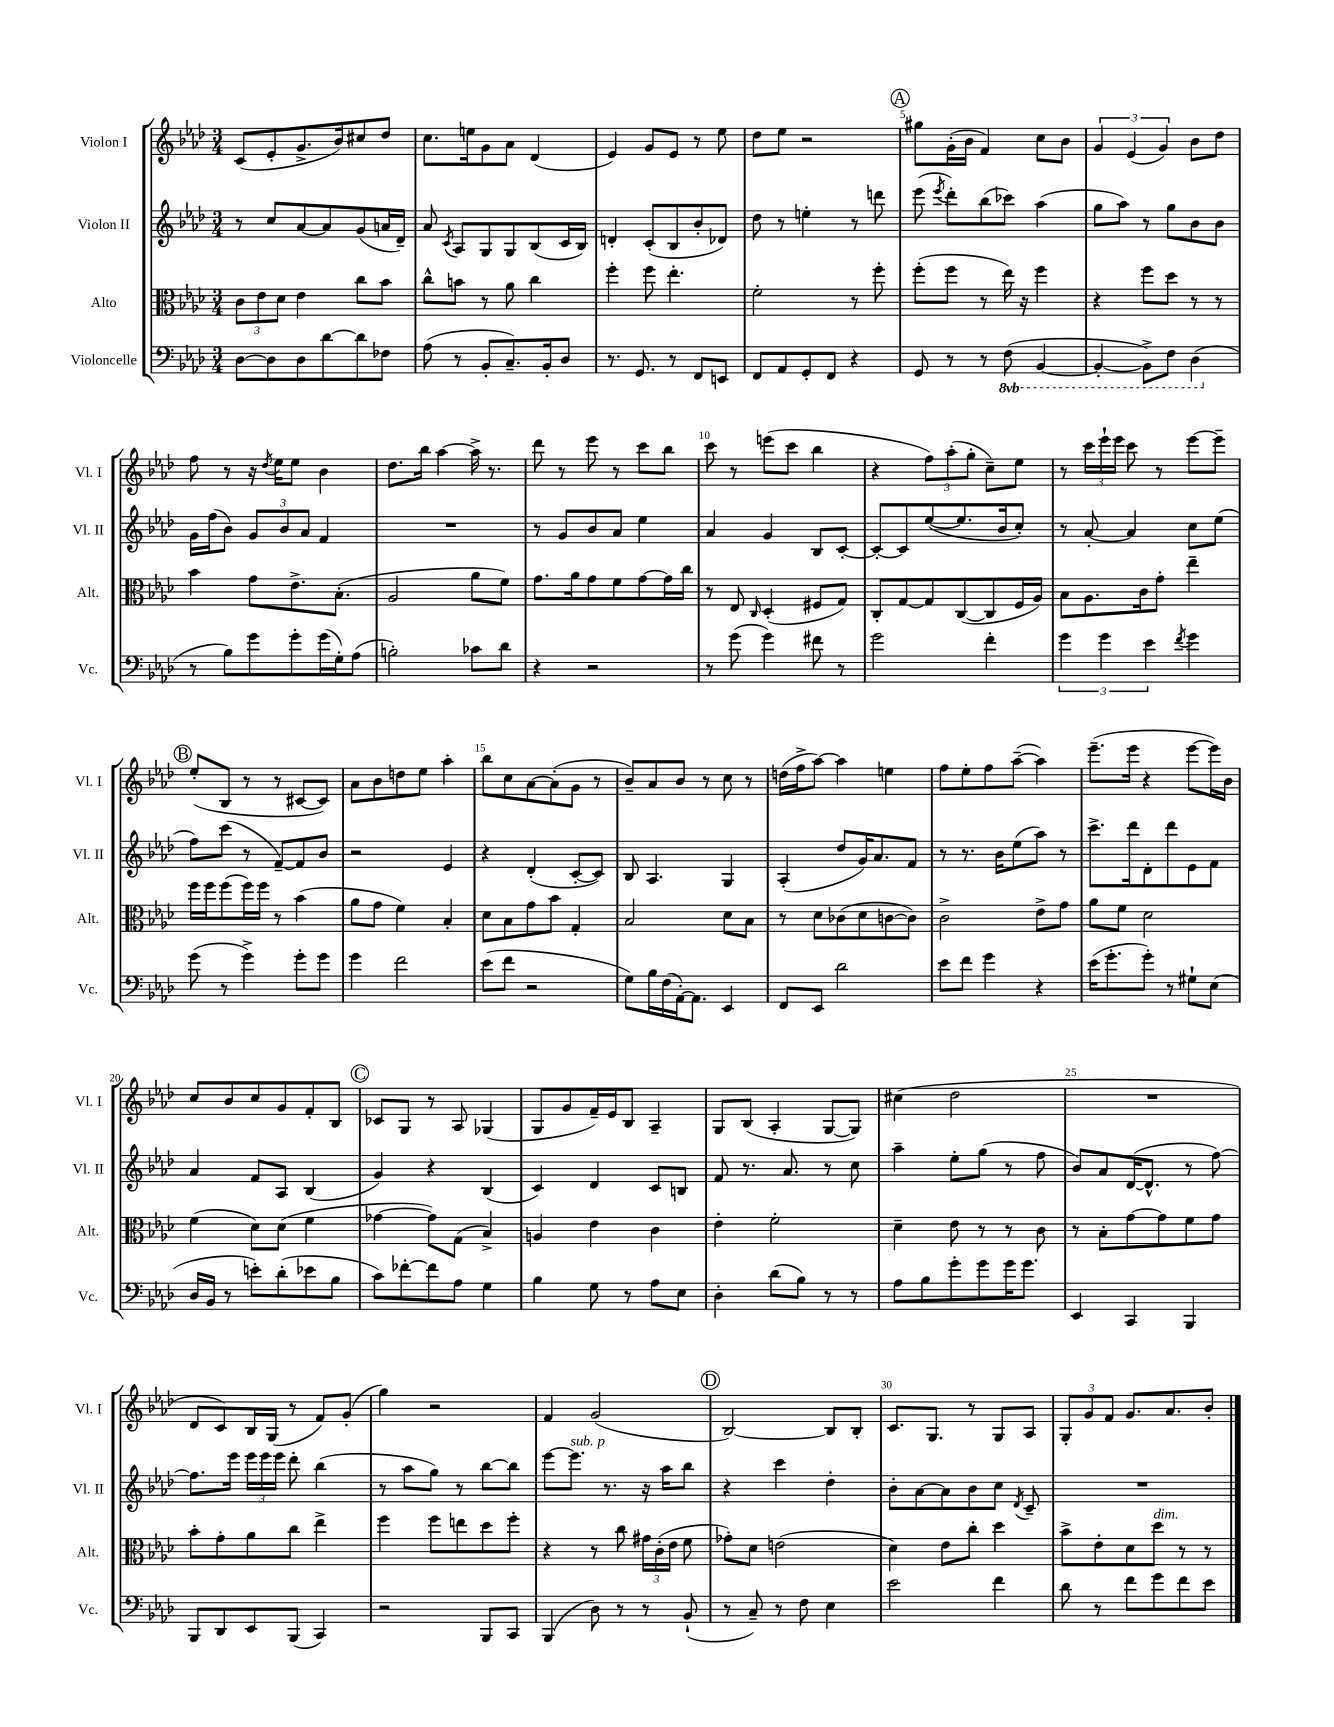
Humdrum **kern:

**kern	**kern	**kern	**kern
*staff4	*staff3	*staff2	*staff1
*clefF4	*clefC3	*clefG2	*clefG2
*k[b-e-a-d-]	*k[b-e-a-d-]	*k[b-e-a-d-]	*k[b-e-a-d-]
*M3/4	*M3/4	*M3/4	*M3/4
[8D-\L	12c\L	8r	(8c/L
.	12e-\	.	.
8D-\]	.	8cc/L	8e-'/
.	12d-\J	.	.
8D-\	4e-\	[8a-/	8.g^/
[8d-\	.	8a-/]	.
.	.	.	16b-/k)
8d-\]	8cc\L	(8g/	8cc#/
8F-\J	8b-\J	16a/L	8dd-/J
.	.	16d-~/JJ)	.
=	=	=	=
(8A-\	8cc^^\L	8a-/	8.cc\L
.	.	8qc/	.
8r	8b\J	8A-/L	.
.	.	.	16ee\k
8BB-'/L	8r	8G/	8g\
8.C~/)	8a-\	8G/	8a-\J
.	4cc\	(8B-/	(4d-/
16BB-'/k	.	.	.
8D-/J	.	16c/L	.
.	.	16B-/JJ)	.
=	=	=	=
8.r	4ff'\	4d'/	4e-/)
8.GG/	.	.	.
.	8ff\	(8c'/L	8g/L
8r	4.ee-'\	8B-/	8e-/J
8FF/L	.	8b-'/	8r
8EE/J	.	8d-/J)	8ee-\
=	=	=	=
8FF/L	2f'\	8dd-\	8dd-\L
8AA-/	.	8r	8ee-\J
8GG'/	.	4ee'\	2r
8FF/J	.	.	.
4r	8r	8r	.
.	8ff'\	8ddd\	.
=	=	=	=
8GG/	(8ff'\L	(8eee-\	8gg#\L
.	.	8qeee-/	.
8r	8ff\J	8ddd-'\L)	(16g'\L
.	.	.	16b-\JJ
8r	8r	(8bb-\	4f/)
(8FF\	16ee-\)	8ccc-\J)	.
.	16r	.	.
[4BBB-/	4ff\	(4aa-\	8cc\L
.	.	.	8b-\J
=	=	=	=
4BBB-'/_	4r	8gg\L	6g/
.	.	8aa-\J)	.
.	.	.	(6e-/
8BBB-^\]L)	8ff\L	8r	.
.	.	.	6g/)
8FF\J	8dd-\J	8gg\L	.
(4DD-\	8r	8b-\	8b-\L
.	8r	8b-\J	8dd-\J
=	=	=	=
8r	4b-\	16g\LL	8ff\
.	.	(16ff\J	.
8B-\L)	.	8b-\J)	8r
8g\	8g\L	12g/L	16r
.	.	.	8qdd-/
.	.	.	16ee-\LK
.	.	12b-/	.
8g'\	8.e-^\	.	8ee-\J
.	.	12a-/J	.
(16g\L	.	4f/	4b-\
16G'\J)	(8.B-'\J	.	.
(8A-\J	.	.	.
=	=	=	=
2B'\)	2A-/	2.r	8.dd-\L
.	.	.	16bb-\Jk
.	.	.	[4aa-\
8c-\L	8a-\L	.	16aa-^\]
.	.	.	8.r
8d-\J	8f\J)	.	.
=	=	=	=
4r	8.g\L	8r	8ddd-\
.	.	8g/L	8r
.	16a-\k	.	.
2r	8g\	8b-/	8eee-\
.	8f\	8a-/J	8r
.	[8g\	4ee-\	8ccc\L
.	16g\]L	.	8bb-\J
.	16cc\JJ	.	.
=	=	=	=
8r	8r	4a-/	8ccc\
(8g\	8E-/	.	8r
.	16qqC/	.	.
4g\)	(4D-'/	4g/	(8eee\L
.	.	.	8ccc\J
8f#\	8F#/L	8B-/L	4bb-\
8r	8G/J)	[8c'/J	.
=	=	=	=
2g\	8C'/L	8c'/_L	4r
.	[8G/	8c/]	.
.	8G/]	([8ee-/	12ff\L)
.	.	.	(12aa-'\
.	([8C/	8.ee-/]	.
.	.	.	12gg'\J
4f'\	8C/]	.	8cc~\L)
.	.	16b-/k	.
.	16F/L	8cc'/J)	8ee-\J
.	16A-/JJ)	.	.
=	=	=	=
6g\	8B-\L	8r	8r
.	8.A-\	[8a-'/	24ccc\LL
6g\	.	.	24eee-`\
.	.	.	24eee-\JJ
.	.	4a-/]	8ccc\
.	16c\k	.	.
6e-\	.	.	.
.	8g'\J	.	8r
8qf/	.	.	.
4g\	4ee-~\	8cc\L	[8eee-\L
.	.	(8ee-\J	8eee-~\]J
=	=	=	=
(8g\	16ff\LL	8ff\L)	(8ee-'/L
.	16ff\J	.	.
8r	(8ff\	(8ccc\J	8B-/J
4g^\)	16ff\L)	8r	8r
.	16ff\JJ	.	.
.	8r	[8f~/L)	8r
8g'\L	(4b-\	8f/]	[8c#/L
8g\J	.	8b-/J	8c#/]J)
=	=	=	=
4g\	8a-\L	2r	8a-\L
.	8g\J	.	8b-\
2f\	4f\)	.	8dd\
.	.	.	8ee-\J
.	4B-'/	4e-/	4aa-'\
=	=	=	=
(8e-\L	8d-\L	4r	8bb-\L
8f\J	8B-\	.	8cc\
2r	8g\	(4d-'/	[8a-\
.	8b-\J	.	(8a-'\]
.	4G'/	[8c'/L	8g\J
.	.	8c/]J)	8r
=	=	=	=
8G\L)	2B-/	8B-/	8b-~/L)
16B-\L	.	4.A-/	8a-/
(16F\	.	.	.
[16AA-'\J)	.	.	8b-/J
8.AA-\]J	.	.	.
.	.	.	8r
4EE-/	8d-\L	4G/	8cc\
.	8B-\J	.	8r
=	=	=	=
8FF/L	8r	(4A-'/	(16dd\LL
.	.	.	16ff^\J
8EE-/J	8d-\L	.	[8aa-\J)
2d-\	(8c-\	8dd-/L	4aa-\]
.	8d-\	16g/K)	.
.	.	8.a-/	.
.	[8c\	.	4ee\
.	8c\]J)	8f/J	.
=	=	=	=
8e-\L	2c^\	8r	8ff\L
8f\J	.	8.r	8ee-'\
4g\	.	.	8ff\
.	.	16b-\LK	.
.	.	(8ee-\	([8aa-~\J
4r	8e-^\L	8aa-\J)	4aa-\])
.	8g\J	8r	.
=	=	=	=
(16e-\LK	8a-\L	8.ccc^\L	(8.eee-~\L
8.g'\	.	.	.
.	8f\J	.	.
.	.	16ddd-\k	16eee-\Jk
8g'\J)	2d-\	8d-'\	4r
8r	.	8ddd-\	.
8G#`\L	.	8e-\	[8eee-\L
(8E-\J	.	8f\J	16eee-\]L)
.	.	.	16b-\JJ
=	=	=	=
16D-/LL	(4f\	4a-/	8cc/L
16BB-/JJ	.	.	.
8r	.	.	8b-/
8e'\L)	8d-\L)	8f/L	8cc/
(8d-'\	(8d-\J	8A-/J	8g/
8e-\	4f\	(4B-/	8f'/
8B-\J	.	.	8B-/J
=	=	=	=
8c\L)	[4g-\	4g/)	8c-/L
[8f-'\	.	.	8G/J
8f-\]	8g-\]L)	4r	8r
8A-\J	(8G\J	.	8A-/
4G\	4B-^/)	(4B-/	(4G-/
=	=	=	=
4B-\	4A/	4c/)	8G/L
.	.	.	8g/
8G\	4e-\	4d-/	16f~/L)
.	.	.	16e-/J
8r	.	.	8B-/J
8A-\L	4c\	8c/L	4A-~/
8E-\J	.	8B/J	.
=	=	=	=
4D-'\	4e-'\	8f/	8G/L
.	.	8.r	(8B-/J
(8d-\L	2f'\	.	4A-'/
.	.	8.a-/	.
8B-\J)	.	.	.
8r	.	8r	[8G/L
8r	.	8cc\	8G/]J)
=	=	=	=
8A-\L	4d-~\	4aa-~\	(4cc#\
8B-\	.	.	.
8g'\	8e-\	8ee-'\L	2dd-\
8g\	8r	(8gg\J	.
16g\K	8r	8r	.
8.g\J	.	.	.
.	8c\	8ff\	.
=	=	=	=
4EE-/	8r	8b-/L)	2.r
.	8B-'\L	8a-/	.
4CC/	[8g\	([16d-/K	.
.	.	8.d-^^/]J	.
.	8g\]	.	.
4BBB-/	8f\	8r	.
.	8g\J	[8ff\)	.
=	=	=	=
8BBB-/L	8b-'\L	8.ff\]L	8d-/L
8DD-/	8g'\	.	8c/)
.	.	16eee-\Jk	.
8EE-/	8a-\	24eee-\LL	16B-/L
.	.	24eee-\	.
.	.	.	(16G/JJ
.	.	24eee-\JJ	.
(8BBB-/J	8cc\J	8ddd-'\	8r
4CC/)	4ee-^\	(4bb-\	8f/L)
.	.	.	(8g'/J
=	=	=	=
2r	4ff\	8r	4gg\)
.	.	8aa-\L	.
.	8ff\L	8gg\J)	2r
.	8ee\	8r	.
8BBB-/L	8dd-\	[8bb-\L	.
8CC/J	8ff'\J	8bb-\]J	.
=	=	=	=
(4BBB-/	4r	[8eee-\L	4f/
.	.	8.eee-\]J	.
8D-\)	8r	.	(2g/
.	.	8.r	.
8r	8cc\	.	.
8r	24g#\LL	16r	.
.	(24c'\	.	.
.	.	16aa-\LK	.
.	24e-\JJ	.	.
(8BB-`/	8f\	8bb-\J	.
=	=	=	=
8r	8g-'\L)	4r	[2B-/)
8C~/)	8d-\J	.	.
8r	(2e\	4ccc\	.
8F\	.	.	.
4E-\	.	4dd-'\	8B-/]L
.	.	.	8B-'/J
=	=	=	=
2e-\	4d-\)	8b-'\L	8.c/L
.	.	[8a-\	.
.	.	.	8.G/J
.	8e-\L	8a-\]	.
.	8cc'\J	8b-\	8r
4f\	4dd-\	8cc\J	8G/L
.	.	8qd-/	.
.	.	8c~/	8A-/J
=	=	=	=
8d-\	8b-^\L	2.r	12G'/L
.	.	.	12g/
8r	8e-'\	.	.
.	.	.	12f/J
8f\L	8d-\	.	8.g/L
8g\	8dd-\J	.	.
.	.	.	8.a-/
8f\	8r	.	.
8e-\J	8r	.	8b-'/J
==	==	==	==
*-	*-	*-	*-
